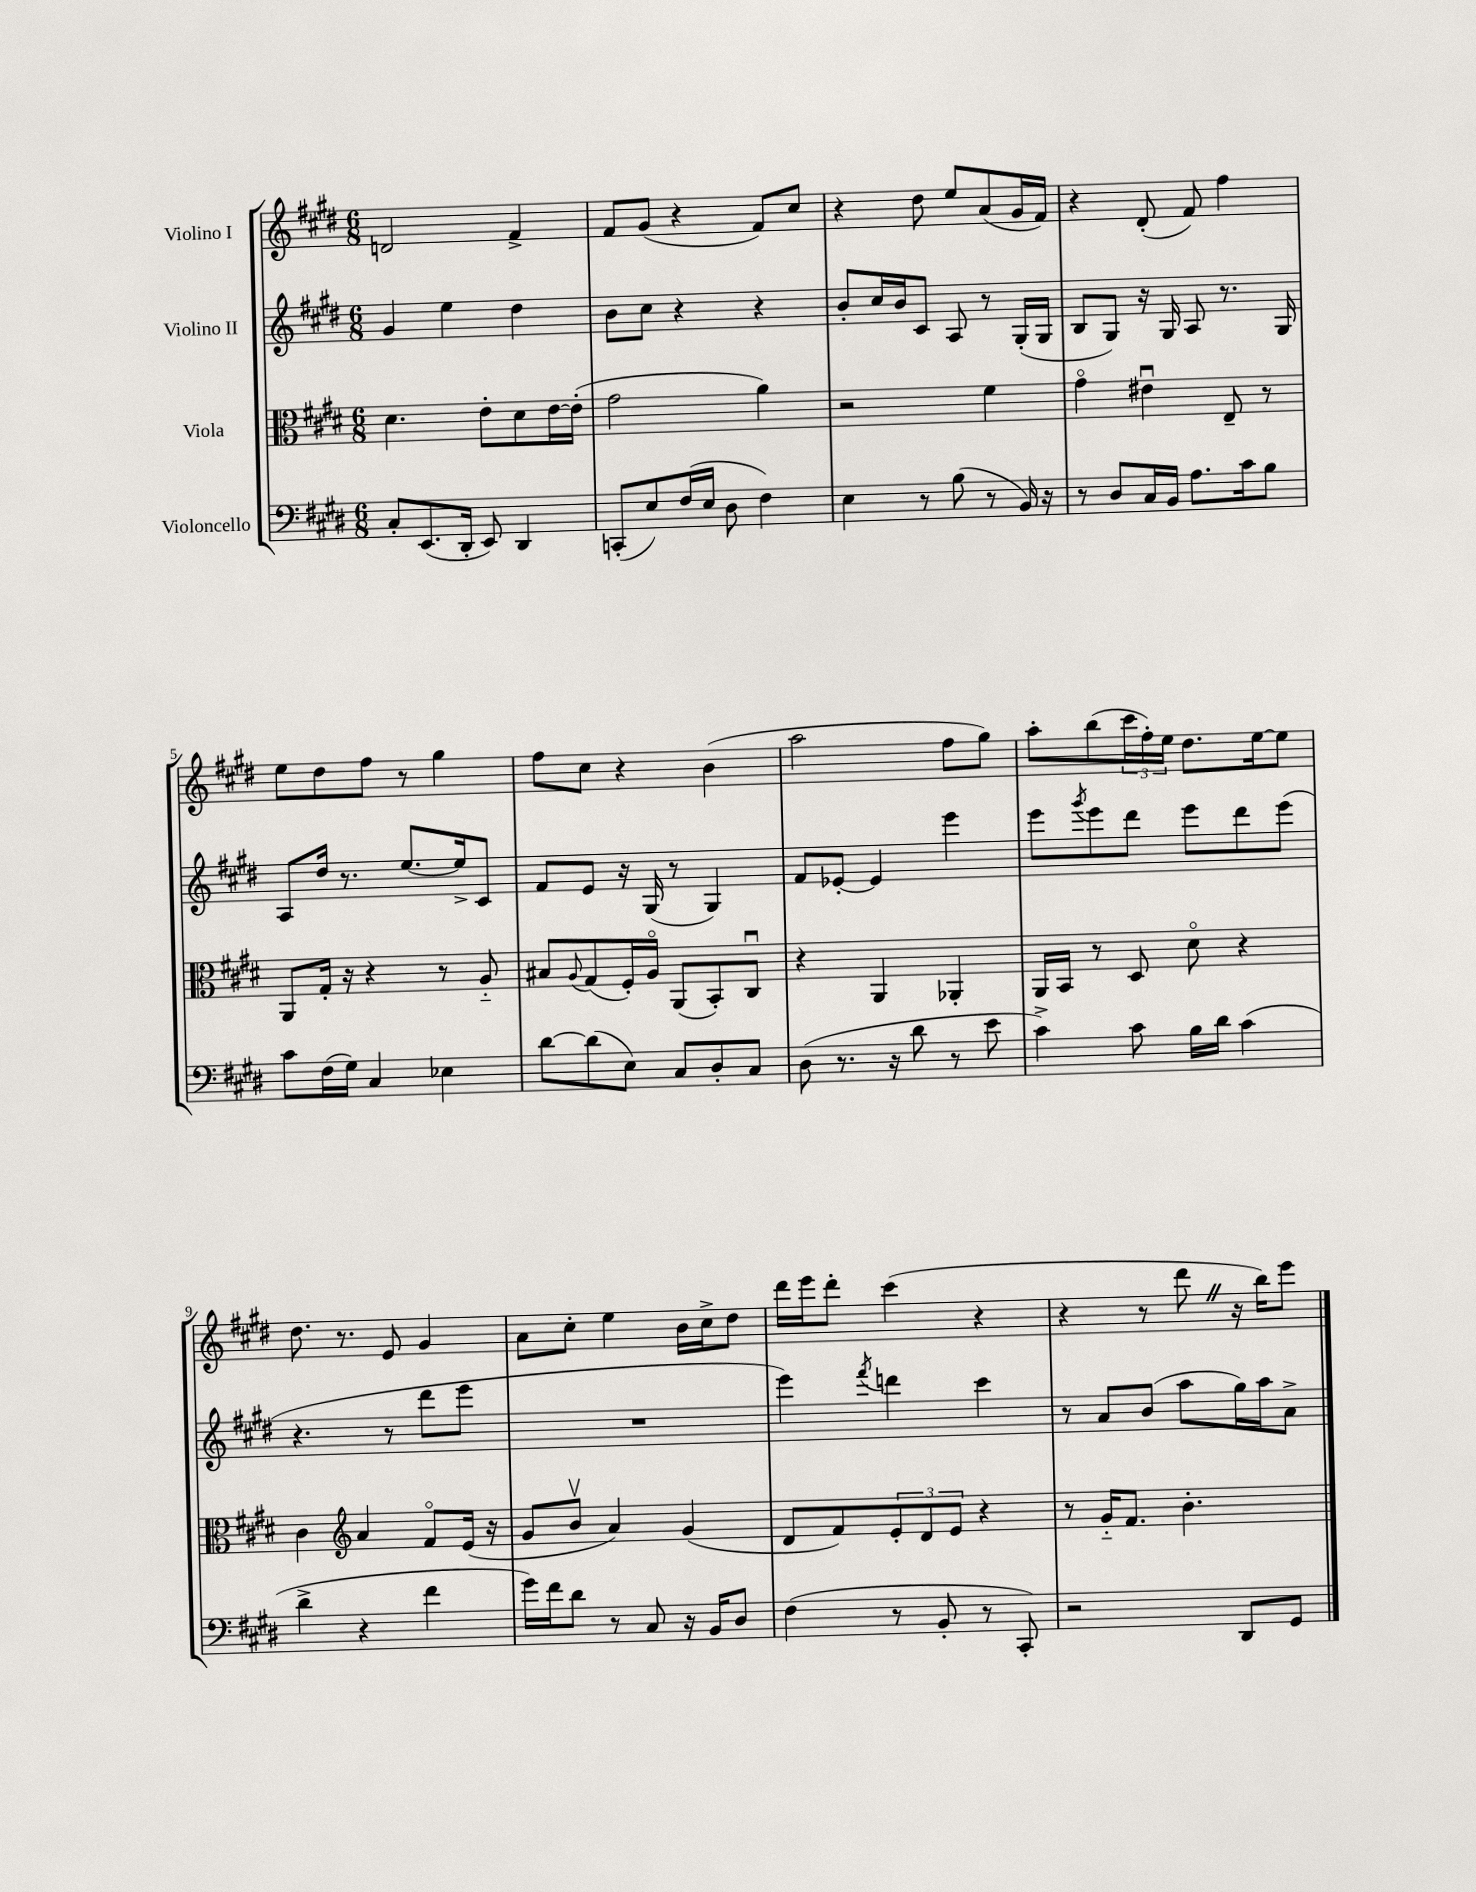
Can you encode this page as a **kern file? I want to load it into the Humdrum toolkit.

**kern	**kern	**kern	**kern
*staff4	*staff3	*staff2	*staff1
*clefF4	*clefC3	*clefG2	*clefG2
*k[f#c#g#d#]	*k[f#c#g#d#]	*k[f#c#g#d#]	*k[f#c#g#d#]
*M6/8	*M6/8	*M6/8	*M6/8
8C#'/L	4.d#\	4g#/	2d/
(8.EE/	.	.	.
.	.	4ee\	.
16DD#'/Jk	.	.	.
8EE/)	8e'\L	.	.
4DD#/	8d#\	4dd#\	4f#^/
.	[16e\L	.	.
.	(16e'\]JJ	.	.
=	=	=	=
(8CC'/L	2g#\	8b\L	8f#/L
8E/)	.	8cc#\J	(8g#/J
(16F#/L	.	4r	4r
16E/JJ	.	.	.
8D#\	.	.	.
4F#\)	4a\)	4r	8f#/L)
.	.	.	8cc#/J
=	=	=	=
4E\	2r	8b'/L	4r
.	.	16cc#/L	.
.	.	16b/J	.
8r	.	8c#/J	8dd#\
(8B\	.	8A/	8ee/L
8r	4f#\	8r	(8a/
16BB/)	.	(16G#'/LL	16g#/L
16r	.	16G#/JJ	16f#/JJ)
=	=	=	=
8r	4g#o\	8B/L	4r
8D#/L	.	8G#/J)	.
16C#/L	4e#u\	16r	(8d#'/
16BB/JJ	.	16G#/	.
8.A\L	.	8A/	8f#/)
.	8E~/	8.r	4ff#\
16c#\k	.	.	.
8B\J	8r	.	.
.	.	16G#/	.
=	=	=	=
8c#\L	8AA/L	8A/L	8ee\L
(16F#\L	16G#'/Jk	16dd#/Jk	8dd#\
16G#\JJ)	16r	8.r	.
4C#/	4r	.	8ff#\J
.	.	[8.ee/L	8r
4E-\	8r	.	4gg#\
.	.	16ee^/]k	.
.	8A'~/	8c#/J	.
=	=	=	=
[8d#\L	8B#/L	8f#/L	8ff#\L
.	8qqA/	.	.
(8d#\]	(8G#/	8e/J	8cc#\J
8E\J)	16F#'/L)	16r	4r
.	16Ao/JJ	(16G#/	.
8C#/L	(8AA/L	8r	.
8D#'/	8BB'/)	4G#/)	(4b\
8C#/J	8C#u/J	.	.
=	=	=	=
(8D#\	4r	8f#/L	2aa\
8.r	.	[8e-'/J	.
.	4AA/	4e-/]	.
16r	.	.	.
8d#\	.	.	.
8r	4AA-'/	4eee\	8ff#\L
8e\	.	.	8gg#\J)
=	=	=	=
4c#^\)	16AA/LL	8eee\L	8aa'\L
.	16BB/JJ	.	.
.	.	8qggg#/	.
.	8r	8eee\	(8bb\
8c#\	8D#/	8ddd#\J	24ccc#\L
.	.	.	24ff#'\)
.	.	.	24ee\JJ
16B\LL	8d#o\	8eee\L	8.dd#\L
16d#\JJ	.	.	.
(4c#\	4r	8ddd#\	.
.	.	.	[16ee\k
.	.	(8eee\J	8ee\]J
=	=	=	=
4d#^\	4c#\	4.r	8.dd#\
.	.	.	8.r
*	*clefG2	*	*
4r	4a/	.	.
.	.	8r	8e/
4f#\	8f#o/L	8ddd#\L	4g#/
.	(16e/Jk	8eee\J	.
.	16r	.	.
=	=	=	=
16g#\LL)	8g#/L	2.r	8a\L
16f#\J	.	.	.
8d#\J	8bv/J	.	8cc#'\J
8r	4a/)	.	4ee\
8C#/	.	.	.
16r	(4g#/	.	16b\LL
16BB/LK	.	.	16cc#^\J
8D#/J	.	.	8dd#\J
=	=	=	=
(4F#\	8d#/L	4eee\)	16ddd#\LL
.	.	.	16eee\J
.	8f#/)	.	8ddd#'\J
.	.	8qfff#/	.
8r	12e'/	4ddd\	(4ccc#\
.	12d#/	.	.
8BB'/	.	.	.
.	12e/J	.	.
8r	4r	4ccc#\	4r
8CC#'/)	.	.	.
=	=	=	=
2r	8r	8r	4r
.	16g#'~/LK	8a/L	.
.	8.f#/J	.	.
.	.	(8b/J	8r
.	4.b'\	8aa\L	8ddd#\
8DD#/L	.	16gg#\L)	16r
.	.	16aa\J	16bb\LK)
8GG#/J	.	8a^\J	8eee\J
==	==	==	==
*-	*-	*-	*-
